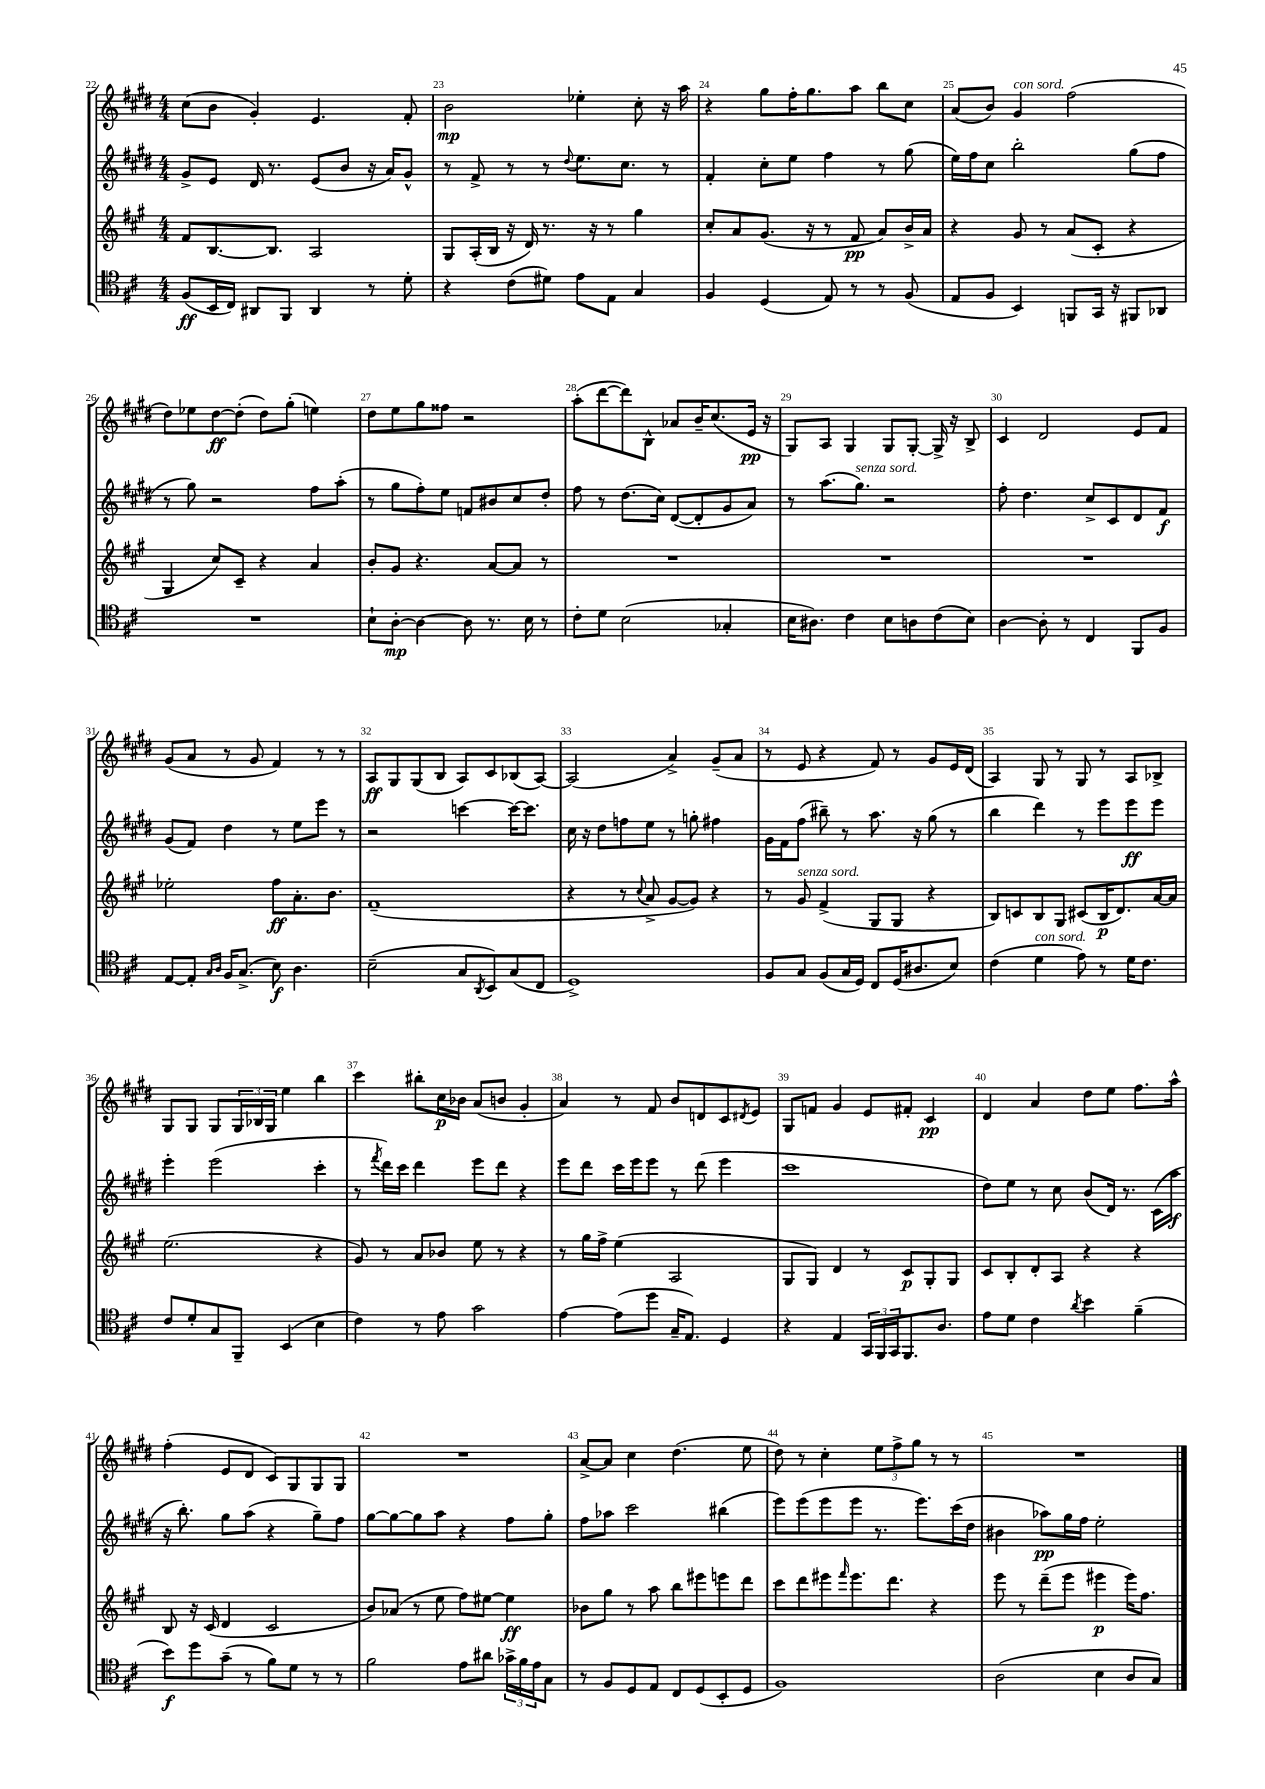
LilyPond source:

<<
\new StaffGroup <<
\new Staff = "s0" {
    \clef treble \key e \major \numericTimeSignature \time 4/4
    cis''8( b'8 gis'4-.) e'4. fis'8-. |
    b'2\mp ees''4-. cis''8-. r16 a''16 |
    r4 gis''8 fis''16-. gis''8. a''8 b''8 cis''8 |
    a'8( b'8) gis'4^\markup { \italic "con sord." } fis''2( |
    dis''8) ees''8 dis''8~\ff dis''8-.( dis''8) gis''8-.( e''4) |
    dis''8 e''8 gis''8 fisis''8 r2 |
    a''8-.( dis'''8~ dis'''8) b8-^ aes'8 b'16-- cis''8.( e'16\pp r16 |
    gis8) a8 gis4 gis8 gis8~-. gis16-> r16 b8-> |
    cis'4 dis'2 e'8 fis'8 |
    gis'8( a'8 r8 gis'8 fis'4) r8 r8 |
    a8\ff gis8 gis8( b8 a8) cis'8 bes8( a8~) |
    a2( a'4->) gis'8--( a'8 |
    r8 e'8 r4 fis'8) r8 gis'8 e'16 dis'16( |
    a4) gis8 r8 gis8 r8 a8 bes8-> |
    gis8 gis8 gis8 \tuplet 3/2 { gis16 bes16 gis16 } e''4 b''4 |
    cis'''4 bis''8-. cis''16\p bes'16 a'8( b'8 gis'4-. |
    a'4) r8 fis'8 b'8 d'8 cis'8 \acciaccatura { dis'8 } e'8 |
    gis8 f'8 gis'4 e'8 fis'8-. cis'4\pp |
    dis'4 a'4 dis''8 e''8 fis''8. a''16-^ |
    fis''4-.( e'8 dis'8 cis'8) gis8 gis8 gis8 |
    R1 |
    a'8~-> a'8 cis''4 dis''4.( e''8 |
    dis''8) r8 cis''4-. \tuplet 3/2 { e''8 fis''8-> gis''8 } r8 r8 |
    R1 \bar "|." |
}
\new Staff = "s1" {
    \clef treble \key e \major \numericTimeSignature \time 4/4
    gis'8-> e'8 dis'16 r8. e'8( b'8 r16 a'16) gis'8-^ |
    r8 fis'8-> r8 r8 \appoggiatura { dis''8 } e''8. cis''8. r8 |
    fis'4-. cis''8-. e''8 fis''4 r8 gis''8( |
    e''16) fis''16 cis''8 b''2-. gis''8( fis''8 |
    r8 gis''8) r2 fis''8 a''8-.( |
    r8 gis''8 fis''8-.) e''8 f'8 bis'8 cis''8 dis''8-. |
    fis''8 r8 dis''8.( cis''16) dis'8~( dis'8-. gis'8 a'8) |
    r8 a''8.( gis''8.^\markup { \italic "senza sord." }) r2 |
    fis''8-. dis''4. cis''8-> cis'8 dis'8 fis'8\f |
    gis'8( fis'8) dis''4 r8 e''8 e'''8 r8 |
    r2 c'''4~ c'''16~ c'''8. |
    cis''16 r16 dis''8 f''8 e''8 r8 g''8-. fis''4 |
    gis'16 fis'16 fis''8( bis''8--) r8 a''8. r16 gis''8( r8 |
    b''4 dis'''4) r8 e'''8 e'''8\ff e'''8 |
    e'''4-. e'''2( cis'''4-. |
    r8 \acciaccatura { fis'''8 } dis'''16) cis'''16 dis'''4 e'''8 dis'''8 r4 |
    e'''8 dis'''8 cis'''16 e'''16 e'''8 r8 dis'''8( e'''4 |
    cis'''1 |
    dis''8) e''8 r8 cis''8 b'8( dis'16) r8. cis'16( a''16\f |
    r16 b''8.-.) gis''8 a''8( r4 gis''8--) fis''8 |
    gis''8~ gis''8~ gis''8 a''8 r4 fis''8 gis''8-. |
    fis''8 aes''8 cis'''2 bis''4( |
    e'''8) e'''8( e'''8 e'''8 r8. e'''8.) cis'''16( dis''16 |
    bis'4 aes''8\pp) gis''16 fis''16 e''2-. \bar "|." |
}
\new Staff = "s2" {
    \clef treble \key a \major \numericTimeSignature \time 4/4
    fis'8 b8.~ b8. a2 |
    gis8 a16-.( b16 r16 d'16) r8. r16 r8 gis''4 |
    cis''8-. a'8 gis'8.( r16 r8 fis'8\pp a'8) b'16-> a'16 |
    r4 gis'8 r8 a'8( cis'8-. r4 |
    gis4 cis''8) cis'8-- r4 a'4 |
    b'8-. gis'8 r4. a'8~ a'8 r8 |
    R1 |
    R1 |
    R1 |
    ees''2-. fis''8\ff a'8.-. b'8. |
    fis'1--( |
    r4 r8 \appoggiatura { cis''8 } a'8-> gis'8~ gis'8) r4 |
    r8 gis'8^\markup { \italic "senza sord." } fis'4->( gis8 gis8 r4 |
    b8) c'8 b8 gis8 cis'8( b16\p d'8.) a'16~ a'16 |
    e''2.( r4 |
    gis'8) r8 a'8 bes'8 e''8 r8 r4 |
    r8 gis''16 fis''16-> e''4( a2 |
    gis8 gis8) d'4 r8 cis'8\p gis8-. gis8 |
    cis'8 b8-. d'8-. a8 r4 r4 |
    b8 r16 cis'16( d'4 cis'2 |
    b'8) aes'8( r8 e''8 fis''8) eis''8~ eis''4\ff |
    bes'8 gis''8 r8 a''8 b''8 eis'''8 e'''8 d'''8 |
    cis'''8 d'''8 eis'''8 \grace { fis'''16 } eis'''8. d'''8. r4 |
    e'''8 r8 d'''8--( e'''8 eis'''4\p eis'''16) fis''8. \bar "|." |
}
\new Staff = "s3" {
    \clef tenor \key d \major \numericTimeSignature \time 4/4
    fis8\ff( b,16 cis16) ais,8 fis,8 ais,4 r8 d'8-. |
    r4 cis'8( dis'8) e'8 e8 g4 |
    fis4 d4( e8) r8 r8 fis8( |
    e8 fis8 b,4) f,8 g,16 r16 fis,8 aes,8 |
    R1 |
    b8-! a8~-.\mp a4~ a8 r8. b16 r8 |
    cis'8-. d'8 b2( ges4-. |
    b16 ais8.) cis'4 b8 a8 cis'8( b8) |
    a4~ a8-. r8 cis4 fis,8 fis8 |
    e8~ e8-. \grace { g16 a16 } fis16 g8.->( b8\f) a4. |
    b2--( g8 \acciaccatura { a,8 } b,8) g8( cis8 |
    d1->) |
    fis8 g8 fis8( g16 d16) cis8 d16( ais8. b8) |
    cis'4( d'4^\markup { \italic "con sord." } e'8) r8 d'16 cis'8. |
    cis'8 d'8-. g8 fis,8-- b,4( b4 |
    cis'4) r8 e'8 g'2 |
    e'4~ e'8( d''8 g16-- e8.) d4 |
    r4 e4 \tuplet 3/2 { g,16 fis,16 g,16 } fis,8. a8. |
    e'8 d'8 cis'4 \acciaccatura { a'8 } b'4 fis'4--( |
    b'8\f) d''8 g'8--( r8 fis'8) d'8 r8 r8 |
    fis'2 e'8 ais'8 \tuplet 3/2 { ges'16-> fis'16 e'16 } g8 |
    r8 fis8 d8 e8 cis8 d8( b,8-. d8 |
    fis1) |
    a2( b4 a8 g8) \bar "|." |
}
>>
>>
\layout { \context { \Score currentBarNumber = #22 \override BarNumber.break-visibility = ##(#f #t #t) barNumberVisibility = #all-bar-numbers-visible } }
